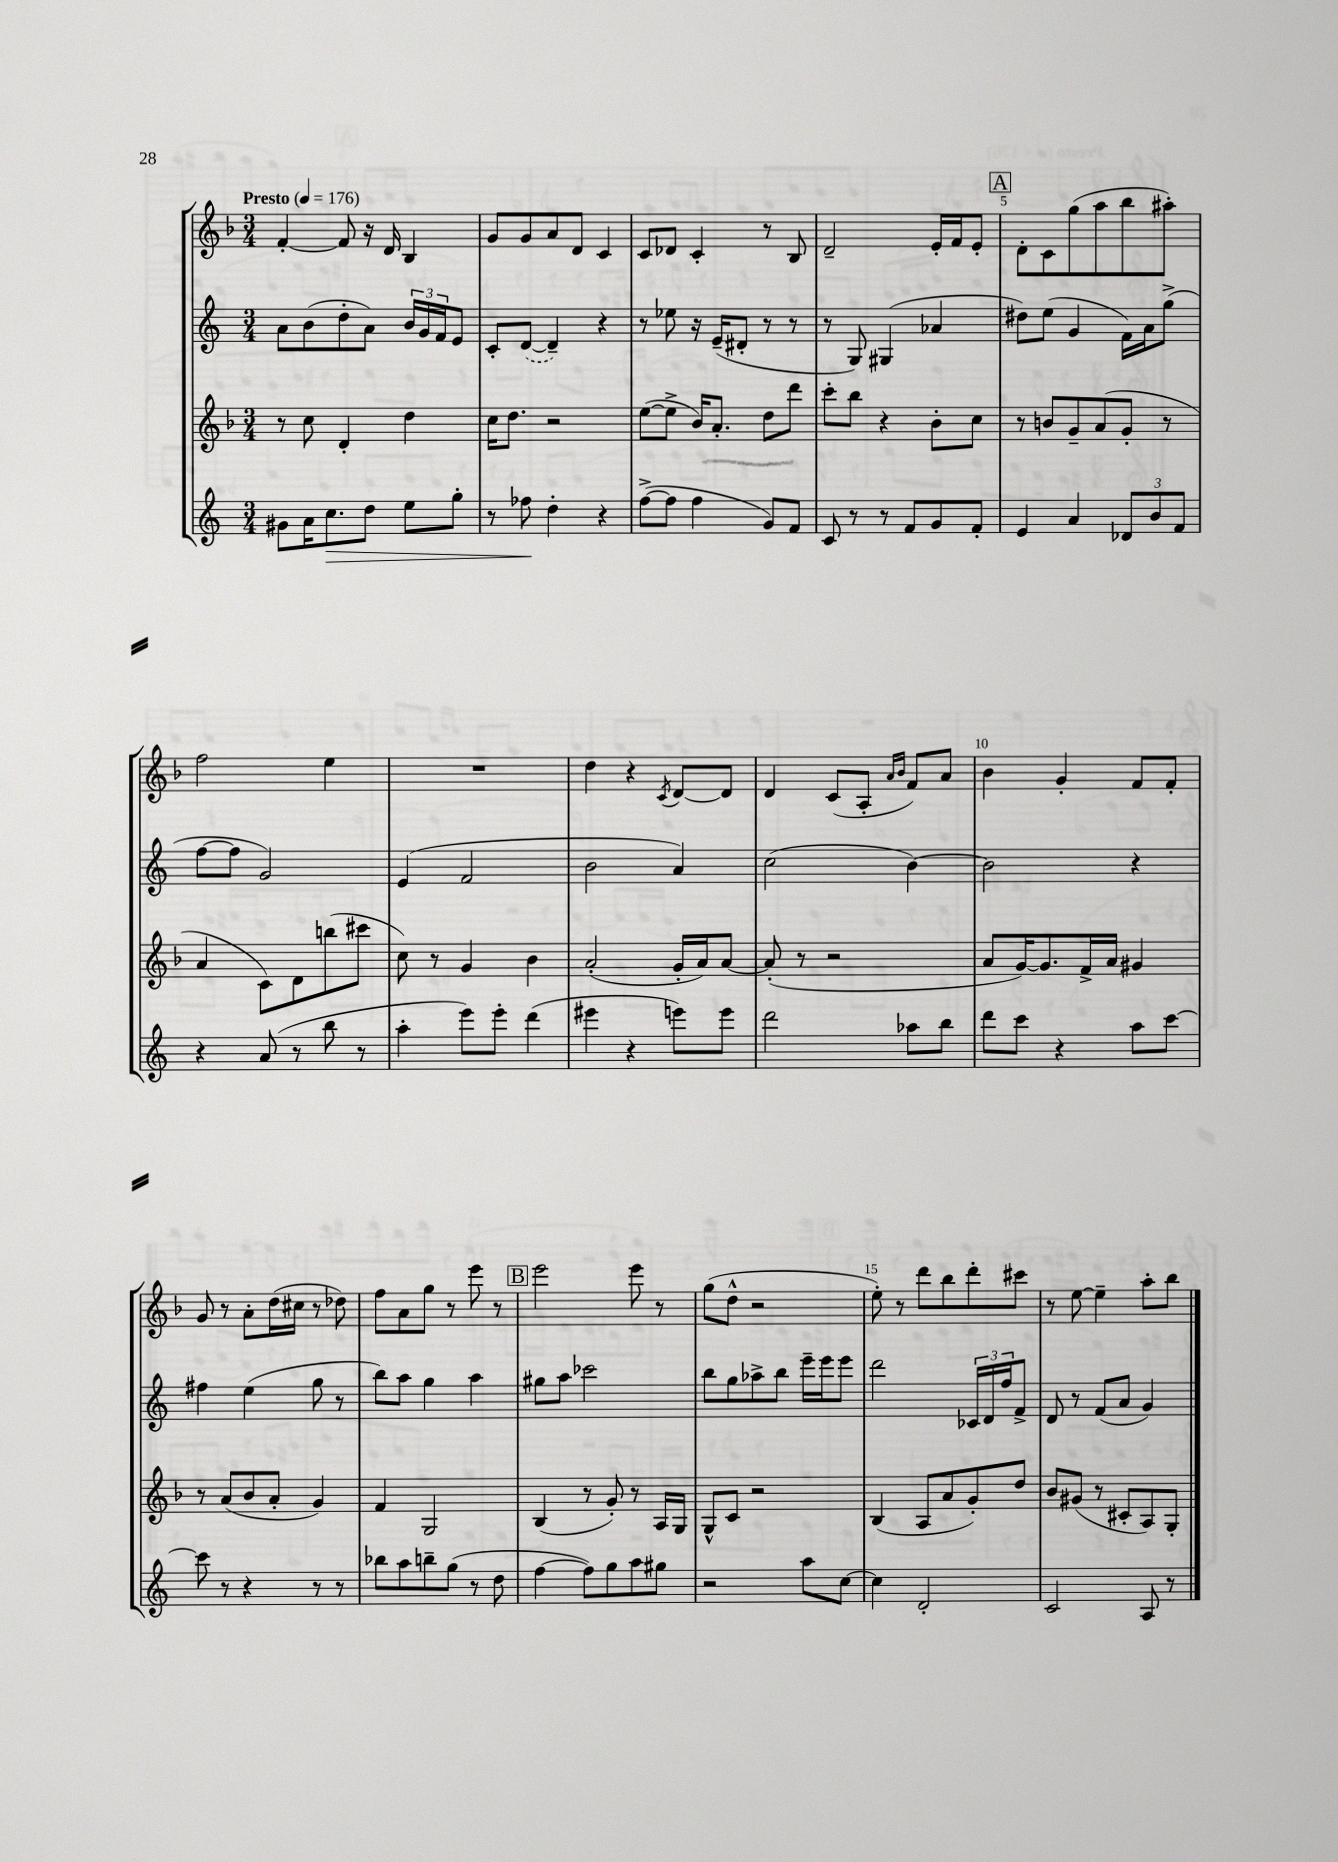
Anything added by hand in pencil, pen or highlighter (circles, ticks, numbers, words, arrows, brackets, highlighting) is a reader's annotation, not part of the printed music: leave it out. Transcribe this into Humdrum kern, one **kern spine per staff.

**kern	**kern	**kern	**kern
*staff4	*staff3	*staff2	*staff1
*clefG2	*clefG2	*clefG2	*clefG2
*k[]	*k[b-]	*k[]	*k[b-]
*M3/4	*M3/4	*M3/4	*M3/4
*MM176	*MM176	*MM176	*MM176
8g#\L	8r	8a\L	[4f'/
16a\K	8cc\	(8b\	.
8.cc\	.	.	.
.	4d'/	8dd'\	8f/]
8dd\J	.	8a\J)	16r
.	.	.	16d/
8ee\L	4dd\	24b/LL	4B-/
.	.	24g/	.
.	.	24f/J	.
8gg'\J	.	8e/J	.
=	=	=	=
8r	16cc\LK	8c'/L	8g/L
.	8.dd\J	.	.
8ff-\	.	([8d/J	8g/
4dd'\	2r	4d~/])	8a/
.	.	.	8d/J
4r	.	4r	4c/
=	=	=	=
([8ff^\L	([8ee\L	8r	8c/L
8ff\]J	8ee^\]J	8ee-\	8d-/J
4ff\	16b-/LK)	16r	4c'/
.	8.a'/J	(16e~/LK	.
.	.	8d#'/J	.
8g/L)	8dd\L	8r	8r
8f/J	8ddd\J	8r	8B-/
=	=	=	=
8c/	8ccc'\L	8r	2d~/
8r	8bb-\J	8G/)	.
8r	4r	(4G#/	.
8f/L	.	.	.
8g/	8b-'\L	4a-/	16e'/LL
.	.	.	16f/J
8f'/J	8cc\J	.	8e'/J
=	=	=	=
4e/	8r	8dd#\L)	8d'\L
.	8b/L	(8ee\J	8c\
4a/	8g~/	4g/	(8gg\
.	(8a/	.	8aa\
12d-/L	8g'/J	16f\LL)	8bb-\
.	.	16a\J	.
12b/	.	.	.
.	8r	(8gg^\J	8aa#'\J)
12f/J	.	.	.
=	=	=	=
4r	4a/	[8ff\L	2ff\
.	.	8ff\]J	.
(8a/	8c\L)	2g/)	.
8r	8d\	.	.
8bb\	(8bb\	.	4ee\
8r	8ccc#\J	.	.
=	=	=	=
4aa'\	8cc\)	(4e/	2.r
.	8r	.	.
8eee\L)	4g/	2f/	.
8eee'\J	.	.	.
(4ddd\	4b-\	.	.
=	=	=	=
4eee#\	(2a'/	2b\	4dd\
4r	.	.	4r
.	.	.	8qc/
8eee\L)	16g'/LL	4a/)	[8d/L
.	16a/J)	.	.
8eee\J	[8a/J	.	8d/]J
=	=	=	=
2ddd\	(8a'/]	(2cc\	4d/
.	8r	.	.
.	2r	.	(8c/L
.	.	.	8A'/J
.	.	.	16qqa/LL
.	.	.	16qqb-/JJ
8aa-\L	.	[4b\)	8f/L)
8bb\J	.	.	8a/J
=	=	=	=
8ddd\L	8a/L	2b\]	4b-\
8ccc\J	[16g/K)	.	.
.	8.g/]	.	.
4r	.	.	4g'/
.	16f^/L	.	.
.	16a/JJ	.	.
8aa\L	4g#/	4r	8f/L
[8ccc\J	.	.	8f'/J
=	=	=	=
8ccc\]	8r	4ff#\	8g/
8r	(8a/L	.	8r
4r	8b-/	(4ee\	8a'\L
.	8a'/J	.	(16dd\L
.	.	.	16cc#\JJ
8r	4g/)	8gg\	8r
8r	.	8r	8dd-\)
=	=	=	=
8bb-\L	4f/	8bb\L)	8ff\L
8aa\	.	8aa\J	8a\
8bb~\	2G/	4gg\	8gg\J
(8gg\J	.	.	8r
8r	.	4aa\	8eee\
8dd\	.	.	8r
=	=	=	=
[4ff\	(4B-/	8gg#\L	2eee\
.	.	8aa\J	.
8ff\]L)	8r	2ccc-\	.
8gg\	8g'/)	.	.
8aa\	8r	.	8eee\
8gg#\J	16A/LL	.	8r
.	16G/JJ	.	.
=	=	=	=
2r	8G^^/L	8bb\L	(8gg\L
.	8c/J	8gg\	8dd^^\J
.	2r	8aa-^\	2r
.	.	8bb\J	.
8aa\L	.	16eee~\LL	.
.	.	16eee\J	.
[8cc\J	.	8eee\J	.
=	=	=	=
4cc\]	(4B-/	2ddd\	8ee'\)
.	.	.	8r
2d'/	8A/L	.	8ddd\L
.	8a/	.	8bb-\
.	8g'/)	24c-/LL	8ddd'\
.	.	24d/	.
.	.	24ff/J	.
.	8dd/J	8f^/J	8ccc#\J
=	=	=	=
2c/	8b-/L	8d/	8r
.	(8g#/J	8r	[8ee\
.	8r	(8f/L	4ee~\]
.	8c#'/L	8a/J	.
8A/	8A/)	4g/)	8aa'\L
8r	8G'/J	.	8bb-\J
==	==	==	==
*-	*-	*-	*-
